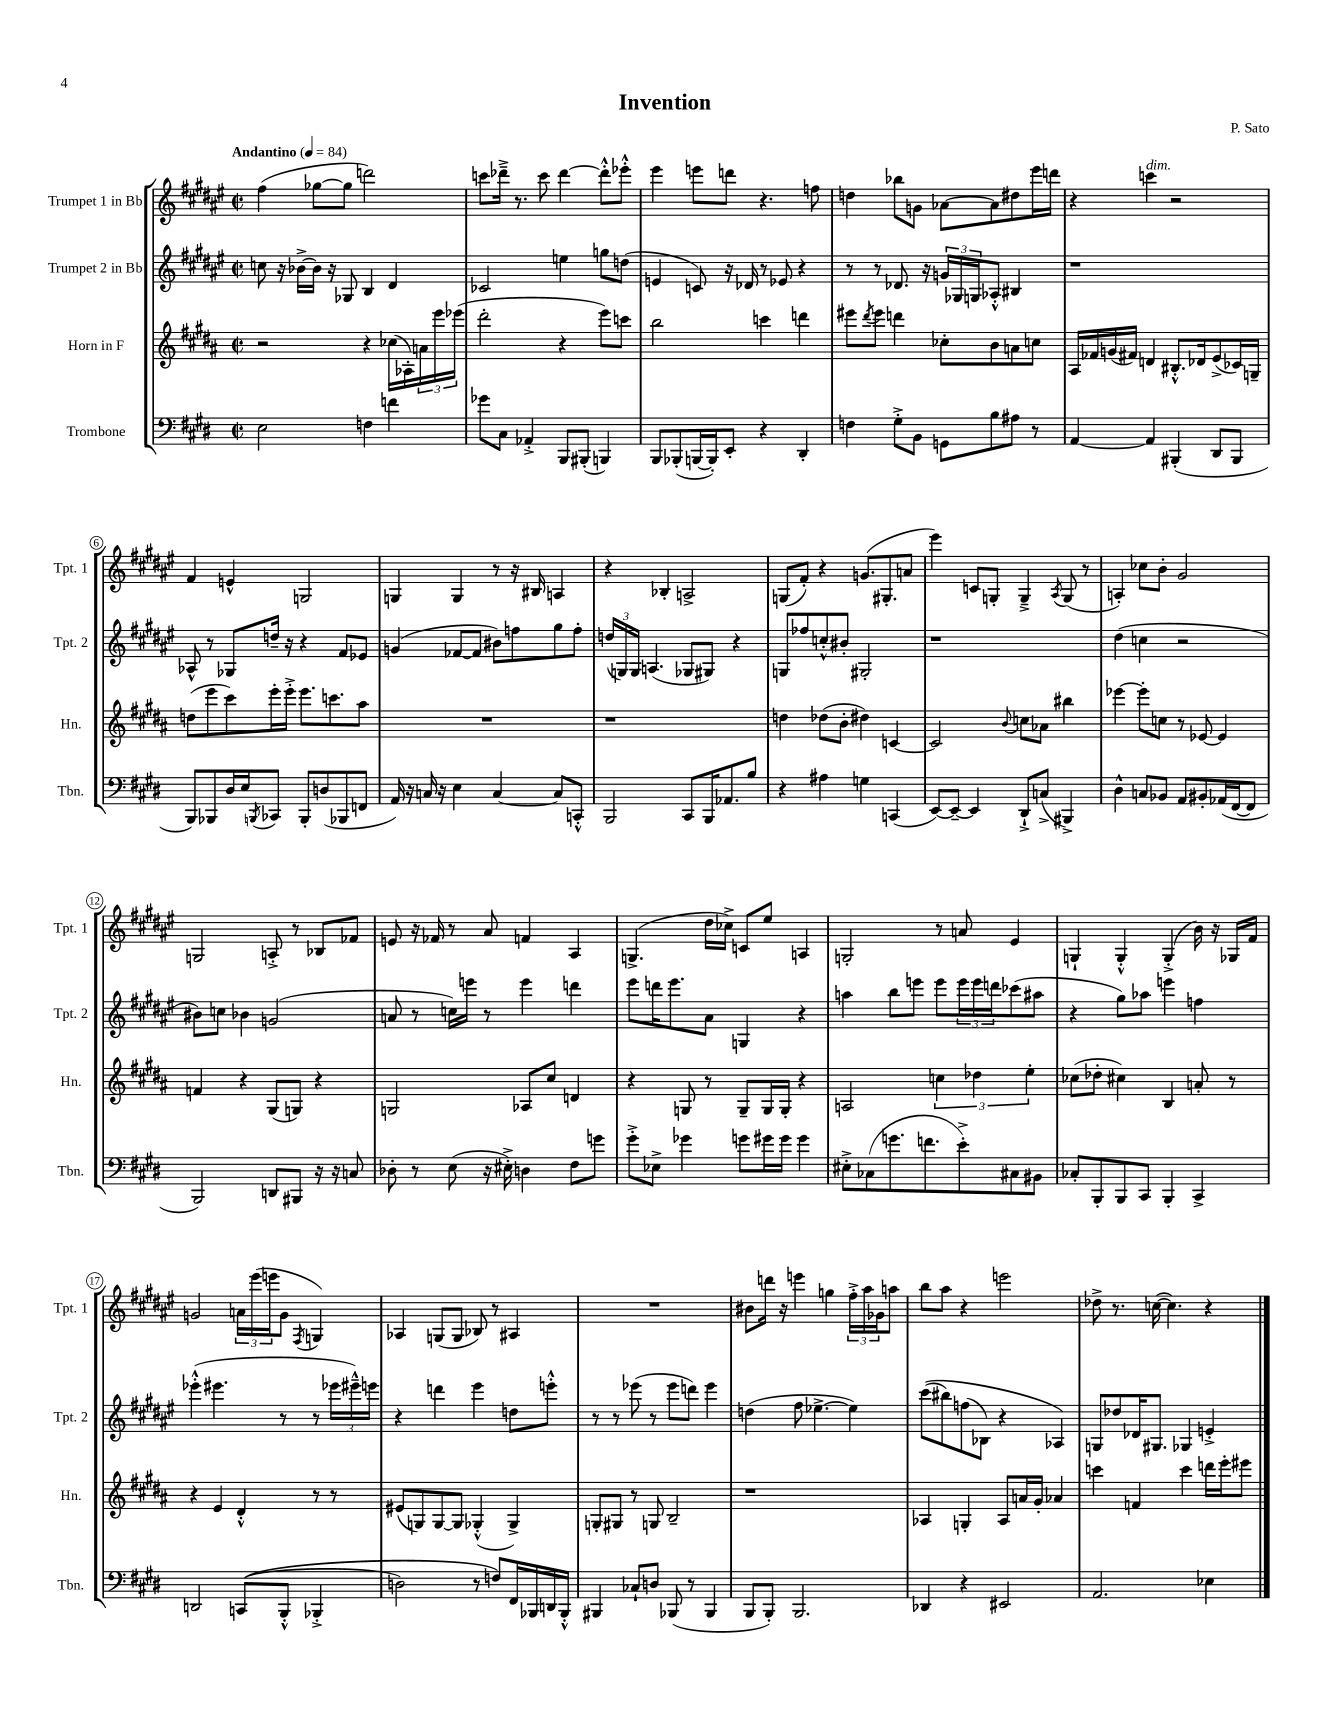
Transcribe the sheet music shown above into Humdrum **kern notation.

**kern	**kern	**kern	**kern
*staff4	*staff3	*staff2	*staff1
*clefF4	*clefG2	*clefG2	*clefG2
*k[f#c#g#d#]	*k[f#c#g#d#a#]	*k[f#c#g#d#a#e#]	*k[f#c#g#d#a#e#]
*M2/2	*M2/2	*M2/2	*M2/2
*met(c|)	*met(c|)	*met(c|)	*met(c|)
*MM84	*MM84	*MM84	*MM84
2E	2r	8cc	(4ff#
.	.	16r	.
.	.	[16b-^	.
.	.	16b-]	[8gg-
.	.	16r	.
.	.	8G-	8gg-]
4F	4r	4B	2ddd)
4f	(16cc-	4d#	.
.	16A-')	.	.
.	24a	.	.
.	24eee	.	.
.	(24eee-	.	.
=	=	=	=
8g-	2ddd#'	2c-	8ccc
8C#	.	.	16ddd-~^
.	.	.	8.r
4AA-'^	.	.	.
.	.	.	8ccc
8BBB	4r	4ee	[4ddd-
(8BBB#'	.	.	.
4BBB)	8eee)	8gg	8ddd-'^^]
.	8ccc	(8dd	8eee-'^^
=	=	=	=
8BBB	2bb	4e	4eee#
(8BBB-'	.	.	.
[16BBB	.	8c)	8eee
16BBB'])	.	.	.
8EE'	.	16r	8ddd
.	.	16d-	.
4r	4ccc	8r	4.r
.	.	8e-	.
4DD#'	4ddd	4r	.
.	.	.	8ff
=	=	=	=
4F	8eee#	8r	4dd
.	8qddd#	.	.
.	8eee#	8r	.
8G#'^	4ddd	8.d-	8bb-
8BB	.	.	8g
.	.	16r	.
8GG	8cc-'	24g	[8a-
.	.	24G-	.
.	.	24G	.
8B	8b	8A-'^^	8a-]
8A#	8a	4B#	8dd#
8r	8cc	.	16eee#
.	.	.	16ddd
=	=	=	=
[4AA	16A#	1r	4r
.	16f-	.	.
.	(16g	.	.
.	16f#)	.	.
4AA]	4d	.	4ccc
(4BBB#'	8.B#'^^	.	2r
.	16d-	.	.
8DD#	(8e^	.	.
8BBB#	16c-)	.	.
.	16G~	.	.
=	=	=	=
8BBB)	(8dd	8A-^^	4f#
8BBB-	8eee	8r	.
16D#	8ccc#)	8G-	4e^^
16E	.	.	.
8qBBB	.	.	.
8CC-	16eee'	16dd~	.
.	16eee'^	16r	.
8BBB'	8.eee	4r	2G
(8D	.	.	.
.	8.ccc	.	.
8BBB-	.	8f#	.
8FF	8aa#	8e-	.
=	=	=	=
16AA)	1r	(4g	4G
16r	.	.	.
16C	.	.	.
16r	.	.	.
4E	.	[8f-	4G
.	.	8f-]	.
[4C	.	8b#)	8r
.	.	8ff	16r
.	.	.	16B#
8C]	.	8gg#	4A
8CC'^^	.	8ff'	.
=	=	=	=
2BBB	1r	(24dd	4r
.	.	24G)	.
.	.	24G	.
.	.	(4.A	.
.	.	.	4B-'
8CC#	.	8G-	2A^
16BBB	.	8G#)	.
8.AA-	.	.	.
.	.	4r	.
8B	.	.	.
=	=	=	=
4r	4dd	8G	(8G
.	.	8ff-	8f#')
4A#	(8dd-	8cc'^^	4r
.	8b'	8b#'	.
4G	4dd#)	2G#'	(8.g
.	.	.	8.G#'
(4CC	[4c	.	.
.	.	.	8a
=	=	=	=
[8EE)	2c]	1r	4eee#)
8EE~_	.	.	.
4EE]	.	.	8c
.	.	.	8G'
.	8qqb	.	.
8DD#`^	8cc	.	4G~^
(8C^	8a-	.	.
.	.	.	8qA#
4BBB#^)	4bb#	.	(8G
.	.	.	8r
=	=	=	=
4D#^^	[4eee-	(4dd#	4A')
8C	8eee-']	4cc	8cc-
8BB-	8cc	.	8b'
8AA	8r	2r	2g#
8BB#'	[8e-	.	.
(16AA-	4e-]	.	.
[16FF#	.	.	.
8FF#]	.	.	.
=	=	=	=
2BBB)	4f	8b#)	2G
.	.	8cc	.
.	4r	4b-	.
8DD	(8G#	(2g	8A'^
8BBB#	8G)	.	8r
16r	4r	.	8B-
16r	.	.	.
8C	.	.	8f-
=	=	=	=
8D-'	2G	8a	8e
8r	.	8r	16r
.	.	.	16f-
(8E	.	16cc)	8r
.	.	16eee	.
16r	.	8r	8a#
16E#'^)	.	.	.
4D	8A-	4eee	4f
.	8cc#	.	.
8F#	4d	4ddd	4A#
8g	.	.	.
=	=	=	=
8g#'^	4r	8eee#	(4.G^
8E-^	.	16ddd	.
.	.	8.eee#	.
4g-	8G	.	.
.	8r	8a#	16dd#
.	.	.	16cc-^)
8g	8G~	4G	8c
16g#	16G	.	8ee#
16g#	16G'	.	.
4g#	4r	4r	4A
=	=	=	=
8E#'^	2A	4aa	2G'
(8C-	.	.	.
8.g	.	8bb	.
.	.	8eee	.
8.f	.	.	.
.	6cc	8eee	8r
8e'^)	.	24eee	8a
.	6dd-	24eee	.
.	.	24ddd	.
8C#	.	(8ccc-	4e#
.	6ee'	.	.
8BB#	.	8aa#	.
=	=	=	=
8C-'	(8cc-	4r	4G`
8BBB'	8dd-'	.	.
8BBB	4cc#)	8gg#)	4G'^^
8CC#	.	8aa-	.
4BBB'	4B	4eee	(4G'^
4CC#^	8a'	4ff	16b)
.	.	.	16r
.	8r	.	16G-
.	.	.	16f#
=	=	=	=
2DD	4r	(4eee-'^^	2g
.	4e	4.eee#	.
&((8CC	4d#'^^	.	24a
.	.	.	(24eee#
.	.	.	24eee
8BBB'^^	.	8r	8g
.	.	.	8qF#
4BBB-'^	8r	8r	4G)
.	8r	24eee-	.
.	.	24eee#~^^)	.
.	.	24eee	.
=	=	=	=
2D)	(8e#	4r	4A-
.	8G)	.	.
.	[8G	4ddd	(8G
.	8G]	.	8G
8r	(4G-'^^	4eee#	8B-)
8F&)	.	.	8r
16FF#	4G-^)	8dd	4A#
16BBB-	.	.	.
16DD	.	8eee'^^	.
16BBB-'^^	.	.	.
=	=	=	=
4BBB#	8G'	8r	1r
.	8G#	8r	.
8C-`	8r	(8eee-	.
8D	8G	8r	.
(8BBB-	2B~	8eee-	.
8r	.	8ddd)	.
4BBB-	.	4eee-	.
=	=	=	=
8BBB	1r	(4dd	8b#
8BBB')	.	.	16ddd
.	.	.	16r
2.BBB	.	8ff#	4eee
.	.	[4.ee-^	.
.	.	.	4gg
.	.	4ee-])	24ff#'^
.	.	.	24aa#
.	.	.	24g-
.	.	.	8aa
=	=	=	=
4DD-	4A-	&((8ccc#	8bb
.	.	8bb#)	8aa#
4r	4G'	(8ff	4r
.	.	8B-)	.
2EE#	8A-	4r	2eee
.	16a	.	.
.	16g#'	.	.
.	4a-	4A-&)	.
=	=	=	=
2.AA	4ccc	8G	8dd-^
.	.	8dd-	8.r
.	4f	16d-	.
.	.	8.G#	([16cc
.	.	.	4.cc])
.	4ccc	4G-	.
4E-	16ddd	4e'^	4r
.	16eee'	.	.
.	8eee#	.	.
==	==	==	==
*-	*-	*-	*-
